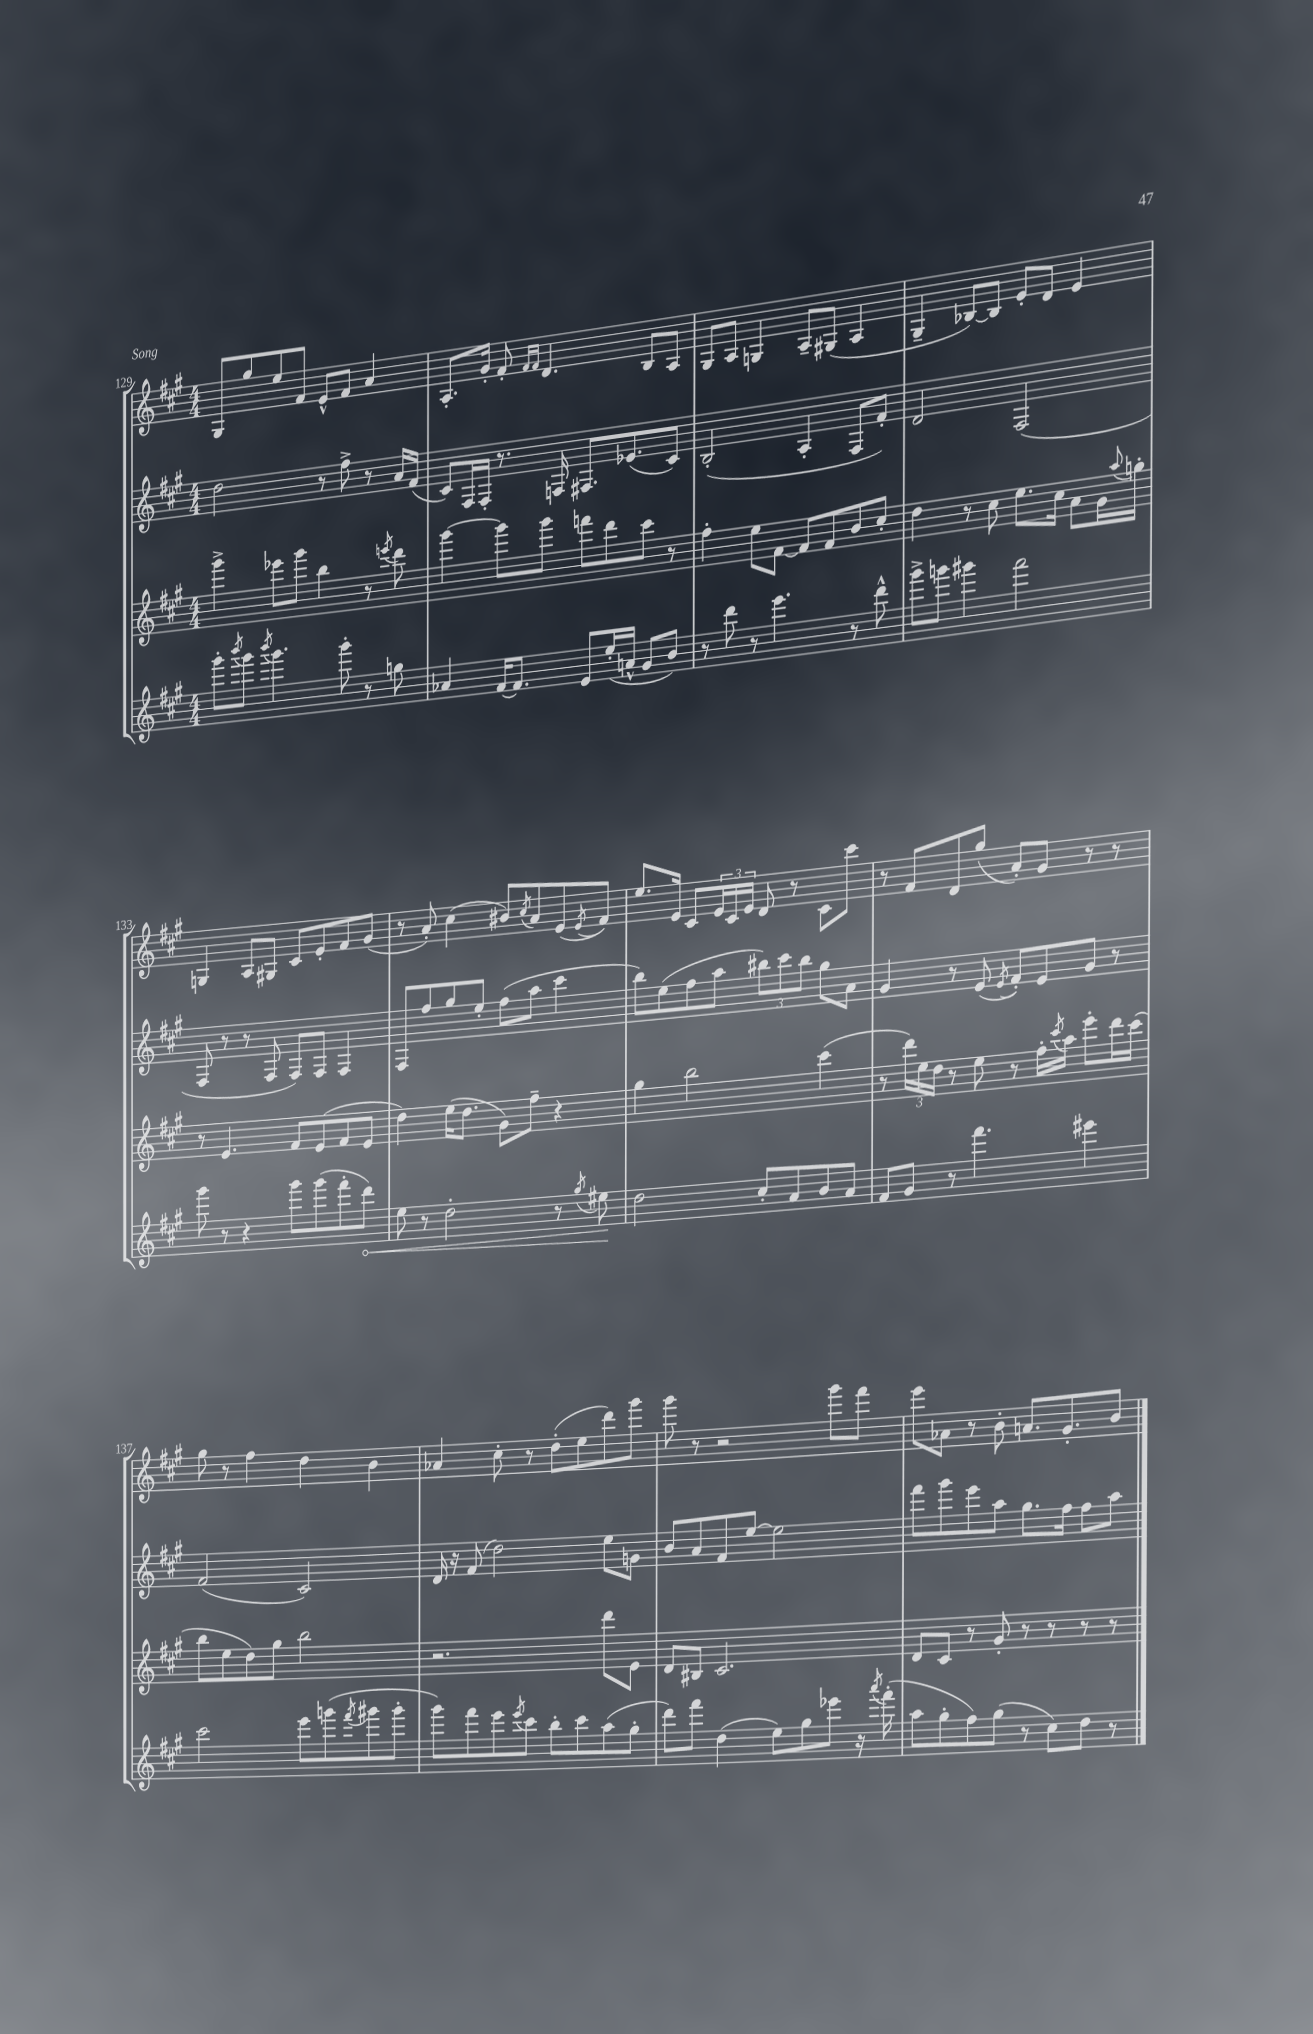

**kern	**kern	**kern	**kern
*staff4	*staff3	*staff2	*staff1
*clefG2	*clefG2	*clefG2	*clefG2
*k[f#c#g#]	*k[f#c#g#]	*k[f#c#g#]	*k[f#c#g#]
*M4/4	*M4/4	*M4/4	*M4/4
8ggg#'	4ggg#^	2dd	8G#
8qbbb	.	.	.
8ggg#	.	.	8gg#
8qbbb	.	.	.
4.ggg#	8eee-	.	8ee
.	8ggg#	.	8f#
.	4bb	8r	8e^^
8ggg#'	.	8ff#^	8f#
8r	8r	8r	4a
.	8qeee	.	.
8gg	8ddd	16a	.
.	.	(16f#	.
=	=	=	=
4a-	[4ggg#	8c#)	8.A'
.	.	16F#	.
.	.	16F#'	16g#'
[16f#	8ggg#]	8.r	8f#'
8.f#]	.	.	.
.	.	.	16qqf#
.	.	.	16qqf#
.	8ggg#	.	4.d
.	.	16F	.
8e	8fff	8.F#	.
(16ee'	8ddd	.	.
16a^^	.	(8.e-	.
8g#	8ccc#	.	8B
8b)	8r	8c#)	8A
=	=	=	=
8r	4ff#'	(2B'	8G#
8ddd	.	.	8A
8r	8ee	.	4G
4.eee	[8f#	.	.
.	8f#]	4A'	8A~
.	8f#	.	(8G#
8r	8b	8F#	4A
8ddd^^	8cc#'	8f#')	.
=	=	=	=
8ggg#^	4dd	2d	4G#~
8ggg	.	.	.
4ggg#	8r	.	[8B-)
.	8cc#	.	8B-]
2fff#	8.ee	(2F#	8e'
.	.	.	8d
.	16cc#	.	.
.	8a	.	4e
.	16g#	.	.
.	8qqaa	.	.
.	16gg'	.	.
=	=	=	=
8ggg#	8r	8F#	4G
8r	4.e	8r	.
4r	.	8r	8A
.	.	8F#	8G#
8ggg#	8f#	8F#)	8c#
(8ggg#	(8e	8F#	8e'
8fff#'	8f#	4F#	8f#
8ddd)	8e	.	(8g#
=	=	=	=
8ee	4dd)	8F#	8r
8r	.	8ff#	8a')
2dd'	(16ee	8gg#	(4cc#
.	8.dd	.	.
.	.	8ee'	.
.	8g#)	(8ff#	8b#)
.	.	.	8qcc#
.	8ff#~	8aa	8a
8r	4r	4ccc#	(8e
8qgg#	.	.	8qe
8ee#	.	.	8f#)
=	=	=	=
2dd	4gg#	8bb)	8.ee
.	.	(8ee	.
.	.	.	16e
.	2bb	8ff#	8c#
.	.	8aa	24e
.	.	.	24c#
.	.	.	24e
8cc#'	.	12bb#)	8d
.	.	12ccc#	.
8a	.	.	8r
.	.	12bb#	.
8b	(4ccc#	8gg#	8c#
8a	.	8a	8ccc#
=	=	=	=
8f#	8r	4g#	8r
8g#	24ddd)	.	8f#
.	24ee	.	.
.	24dd	.	.
8r	8r	8r	8d
4.fff#	8ee	(8e	(8gg#
.	.	8qe	.
.	8r	8f#')	8a')
.	16ff#'	8e	8g#
.	8qccc#	.	.
.	16aa	.	.
4eee#	8eee'	8g#	8r
.	16ddd	8r	8r
.	(16ccc#	.	.
=	=	=	=
2ccc#	8bb	(2f#	8gg#
.	8ee	.	8r
.	8dd)	.	4ff#
.	8gg#	.	.
8eee	2bb	2c#)	4dd
(8ggg	.	.	.
8qfff#	.	.	.
8ggg#	.	.	4b
8ggg#'	.	.	.
=	=	=	=
8ggg#)	2.r	16d	4a-
.	.	16r	.
8fff#	.	(8f#	.
8eee	.	2dd)	8cc#'
8qeee	.	.	.
8ccc#	.	.	8r
8bb'	.	.	(8dd'
8ccc#	.	.	8ee
(8aa	8ddd	8ee	8ddd)
8gg#'	8e	8g	8ggg#
=	=	=	=
8ddd)	8d	8b	8ggg#
8fff#	8B#	8a	8r
(4dd	2.c#	8f#	2r
.	.	[8ee	.
8ee)	.	2ee]	.
8gg#	.	.	.
8eee-	.	.	8ggg#
16r	.	.	8fff#
8qaaa	.	.	.
(16fff#'	.	.	.
=	=	=	=
8aa	8d	8fff#	8eee
8gg#'	8c#	8ggg#	8a-
8ff#)	8r	8eee	8r
(8gg#	8g#'	8aa	8b'
8r	8r	8.gg#	8.a
8cc#)	8r	.	.
.	.	16ff#	8.g#'
8dd	8r	8ff#	.
8r	8r	8aa	8b
==	==	==	==
*-	*-	*-	*-
